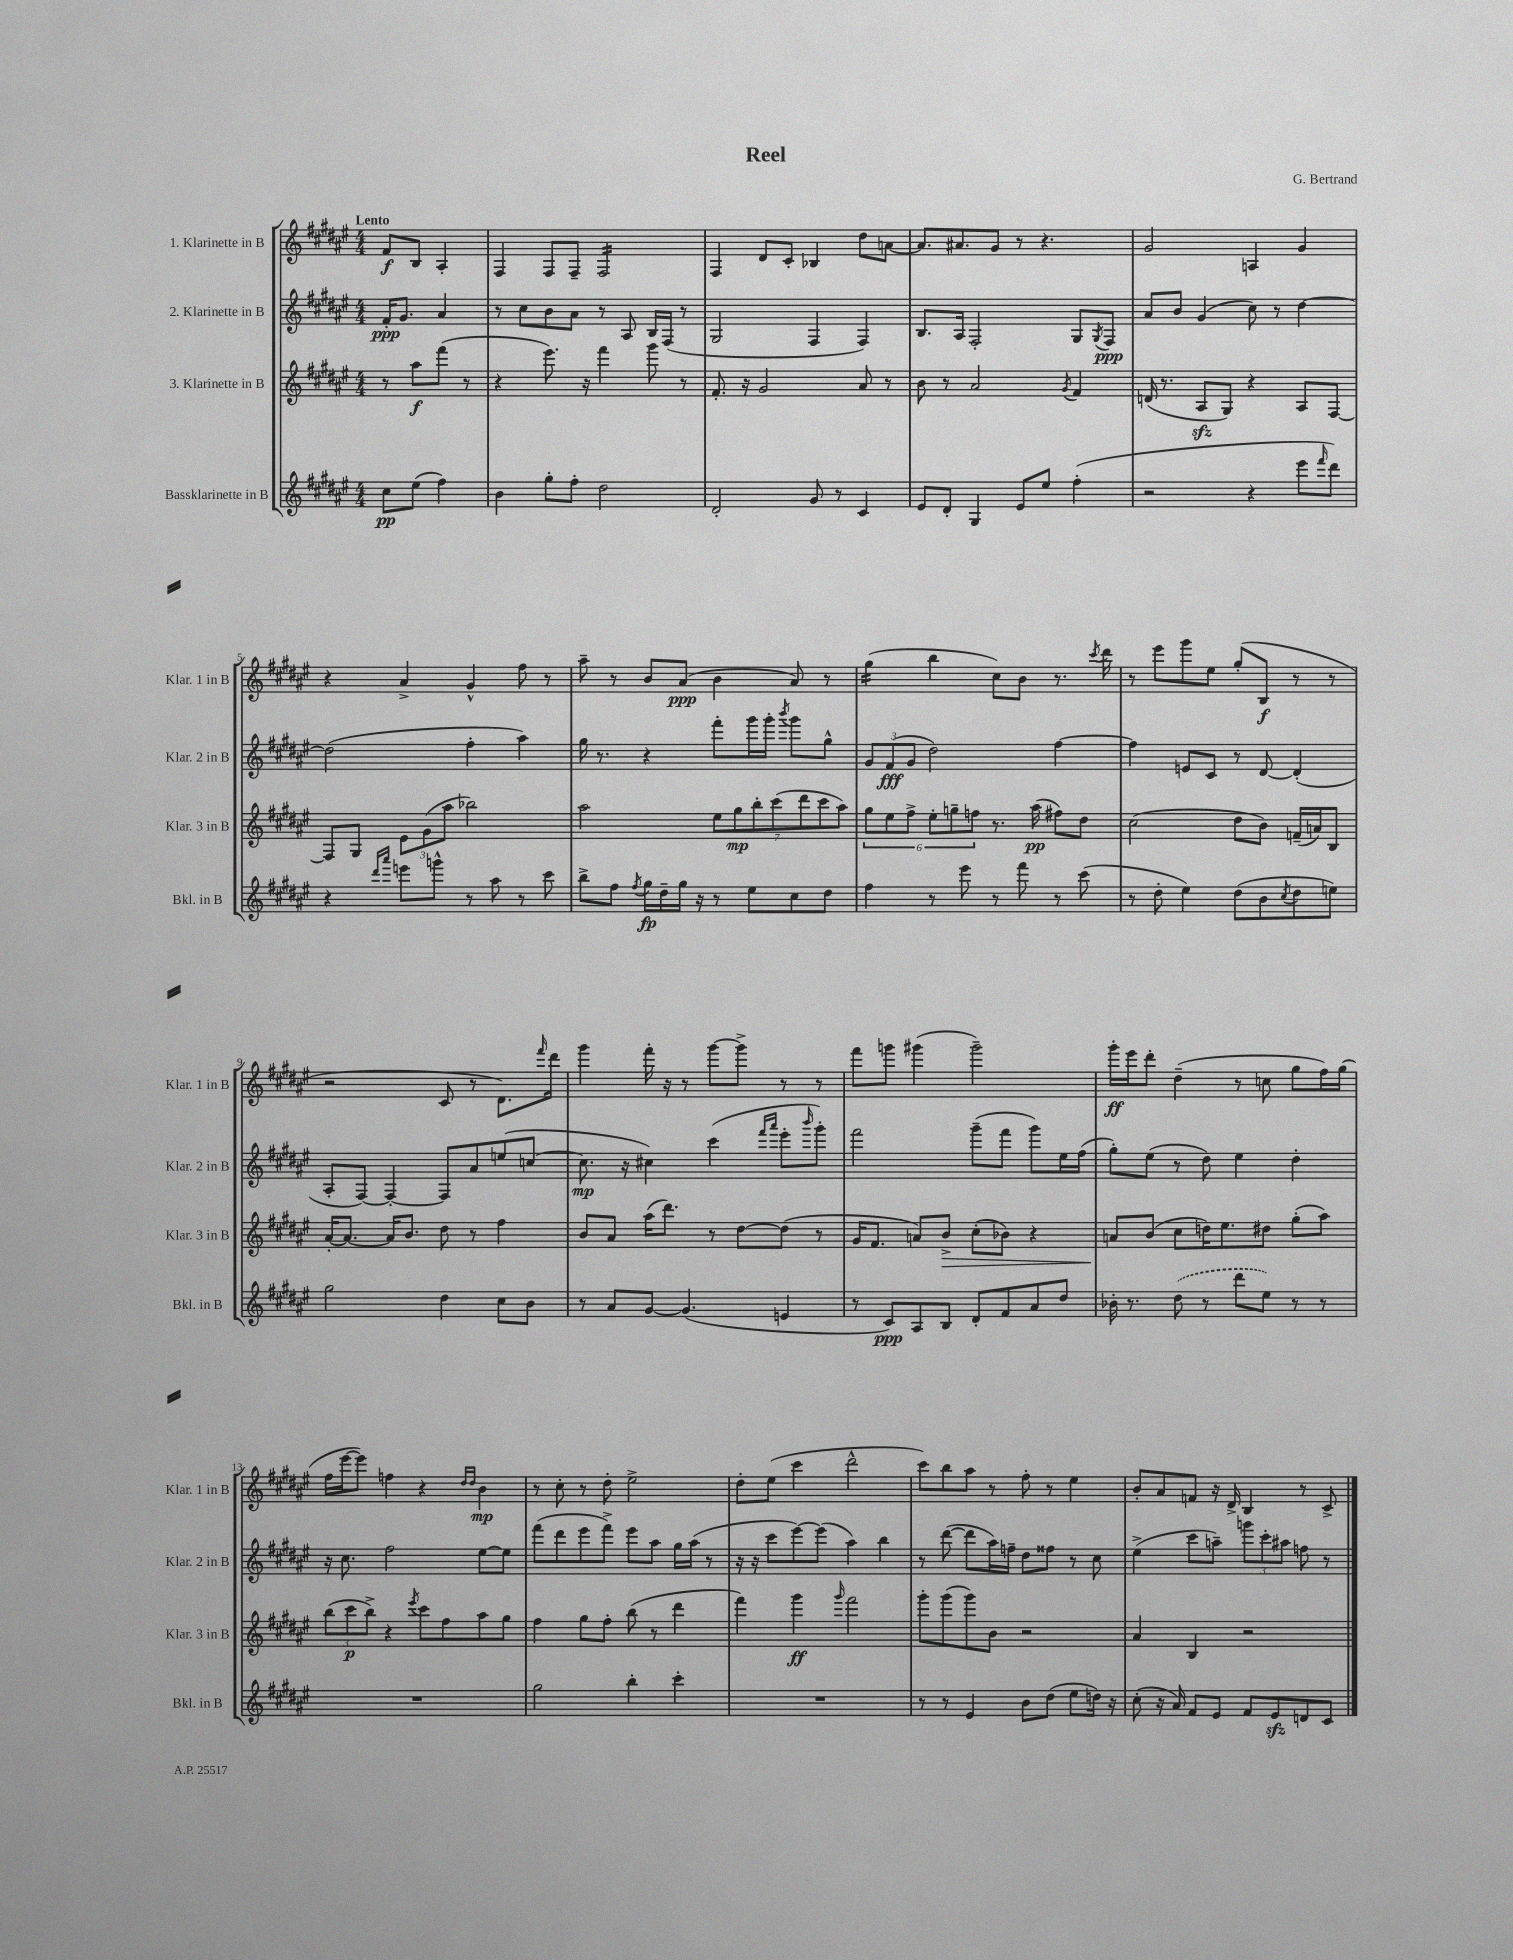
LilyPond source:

\header { title = "Reel" composer = "G. Bertrand" }
<<
\new StaffGroup <<
\new Staff = "s0" \with { instrumentName = "1. Klarinette in B" shortInstrumentName = "Klar. 1 in B" } {
    \clef treble \key fis \major \numericTimeSignature \time 4/4 \partial 2 \tempo "Lento"
    fis'8\f b8 ais4-. |
    fis4 fis8 fis8-- fis2:16 |
    fis4 dis'8 cis'8-. bes4 dis''8 a'8~ |
    a'8. ais'8. gis'8 r8 r4. |
    gis'2 a4 gis'4 |
    r4 ais'4-> gis'4-^ fis''8 r8 |
    ais''8-- r8 b'8 ais'8\ppp( b'4 ais'8) r8 |
    gis''4:16( b''4 cis''8) b'8 r8. \acciaccatura { cis'''8 } dis'''16 |
    r8 eis'''8 gis'''8 eis''8 gis''8-.( b8\f r8 r8 |
    r2 cis'8 r8 dis'8.) \grace { fis'''16 } dis'''16 |
    gis'''4 fis'''16-. r16 r8 gis'''8~ gis'''8-> r8 r8 |
    fis'''8 g'''8 gis'''4( gis'''2--) |
    gis'''16-.\ff eis'''16 dis'''8-. dis''4--( r8 c''8 gis''8 fis''16) gis''16( |
    fis''16 eis'''16~ eis'''8) f''4 r4 \grace { dis''16 dis''16 } b'4\mp |
    r8 cis''8-. r8 dis''8-. eis''2-> |
    dis''8-. eis''8( cis'''4 dis'''2-^ |
    cis'''8) b''8 ais''8 r8 fis''8-. r8 eis''4 |
    b'8-. ais'8 f'8 r16 dis'16-> b4 r8 cis'8-> \bar "|." |
}
\new Staff = "s1" \with { instrumentName = "2. Klarinette in B" shortInstrumentName = "Klar. 2 in B" } {
    \clef treble \key fis \major \numericTimeSignature \time 4/4 \partial 2
    fis'16-.\ppp gis'8. ais'4 |
    r8 cis''8 b'8 ais'8 r8 ais8 b16 fis16( r8 |
    gis2 fis4 fis4) |
    b8. ais16 fis2-. gis8 \acciaccatura { gis8 } fis8\ppp |
    ais'8 b'8 gis'4( cis''8) r8 dis''4~ |
    dis''2( fis''4-. ais''4) |
    gis''16 r8. r4 fis'''8-. gis'''16 gis'''16-. \acciaccatura { b'''8 } gis'''8 gis''8-^ |
    \tuplet 3/2 { gis'8 fis'8\fff( gis'8 } dis''2) fis''4~ |
    fis''4 e'8 cis'8 r8 dis'8~ dis'4-.( |
    ais8-. fis8~) fis4~-. fis8 ais'8 e''8( c''8~ |
    c''8.\mp r16 cis''4) cis'''4( \grace { fis'''16 ais'''16 } eis'''8-. \grace { b'''16 } gis'''8-.) |
    fis'''2 gis'''8--( fis'''8 gis'''8) eis''16 fis''16( |
    gis''8-.) eis''8( r8 dis''8) eis''4 dis''4-. |
    r16 cis''8. fis''2 eis''8~ eis''8 |
    fis'''8( dis'''8 eis'''8 fis'''8->) eis'''8 ais''8 gis''16 ais''16( r8 |
    r16 r16 cis'''8 eis'''8~) eis'''8( ais''4) b''4 |
    r8 dis'''8~( dis'''8 ais''16) f''16-- dis''8 fisis''8 r8 cis''8 |
    eis''4->( cis'''8 a''8--) \tuplet 3/2 { g'''8 cis'''8-. ais''8 } f''8 r8 \bar "|." |
}
\new Staff = "s2" \with { instrumentName = "3. Klarinette in B" shortInstrumentName = "Klar. 3 in B" } {
    \clef treble \key fis \major \numericTimeSignature \time 4/4 \partial 2
    r8 ais''8\f fis'''8( r8 |
    r4 eis'''8.) r16 fis'''4 gis'''8 r8 |
    fis'8.-. r16 gis'2 ais'8 r8 |
    b'8 r8 ais'2 \acciaccatura { gis'8 } fis'4 |
    d'16( r8. ais8\sfz gis8) r4 ais8 fis8~ |
    fis8 gis8 \tuplet 3/2 { eis'8 gis'8( ais''8 } bes''2) |
    ais''2 \tuplet 7/4 { eis''8 gis''8\mp b''8-. cis'''8( dis'''8 cis'''8 ais''8) } |
    \tuplet 6/4 { gis''8 eis''8 fis''8-> eis''8-. g''8-- f''8 } r8. ais''16\pp( fis''8) dis''8 |
    cis''2( dis''8 b'8) f'16--( a'16) b8 |
    ais'16~-. ais'8.~ ais'16 b'8. dis''8 r8 fis''4 |
    b'8 ais'8 ais''16( dis'''8.) r8 dis''8~ dis''8( r8 |
    gis'16 fis'8. a'8) b'8->\> cis''8-.( bes'8) r4 |
    a'8\! b'8( cis''8 d''16) eis''8. dis''8 gis''8-.( ais''8) |
    \tuplet 3/2 { b''8( cis'''8\p b''8->) } r4 \acciaccatura { eis'''8 } cis'''8 fis''8 ais''8 gis''8 |
    fis''4 gis''8 fis''8-. b''8( r8 dis'''4 |
    fis'''4) gis'''4\ff \grace { gis'''16 } fis'''2 |
    gis'''8-. gis'''8( gis'''8) b'8 r2 |
    ais'4 b4 r2 \bar "|." |
}
\new Staff = "s3" \with { instrumentName = "Bassklarinette in B" shortInstrumentName = "Bkl. in B" } {
    \clef treble \key fis \major \numericTimeSignature \time 4/4 \partial 2
    cis''8\pp eis''8( fis''4) |
    b'4 gis''8-. fis''8-. dis''2 |
    dis'2-. gis'8 r8 cis'4 |
    eis'8 dis'8-. gis4 eis'8 eis''8 fis''4-.( |
    r2 r4 eis'''8 \grace { fis'''16 } dis'''8) |
    r4 \grace { dis'''16 ais'''16 } e'''8 g'''8-^ r8 ais''8 r8 cis'''8 |
    b''8-> fis''8 \acciaccatura { fis''8 } gis''16\fp dis''16-- gis''16 r16 r8 eis''8 cis''8 dis''8 |
    fis''4 r8 eis'''8 r8 fis'''8 r8 cis'''8( |
    r8 dis''8-. eis''4) dis''8( b'8 \acciaccatura { cis''8 } dis''8 e''8) |
    gis''2 dis''4 cis''8 b'8 |
    r8 ais'8 gis'8~ gis'4.( e'4 |
    r8 cis'8\ppp) ais8 b8 dis'8-. fis'8 ais'8 dis''8 |
    bes'16-. r8. \once \slurDashed dis''8( r8 dis'''8 eis''8) r8 r8 |
    R1 |
    gis''2 b''4-. cis'''4-. |
    R1 |
    r8 r8 eis'4 b'8 dis''8( eis''8 d''16) r16 |
    cis''8-.( r16 ais'16) fis'8 eis'8 fis'8 eis'8\sfz d'8 cis'8 \bar "|." |
}
>>
>>
